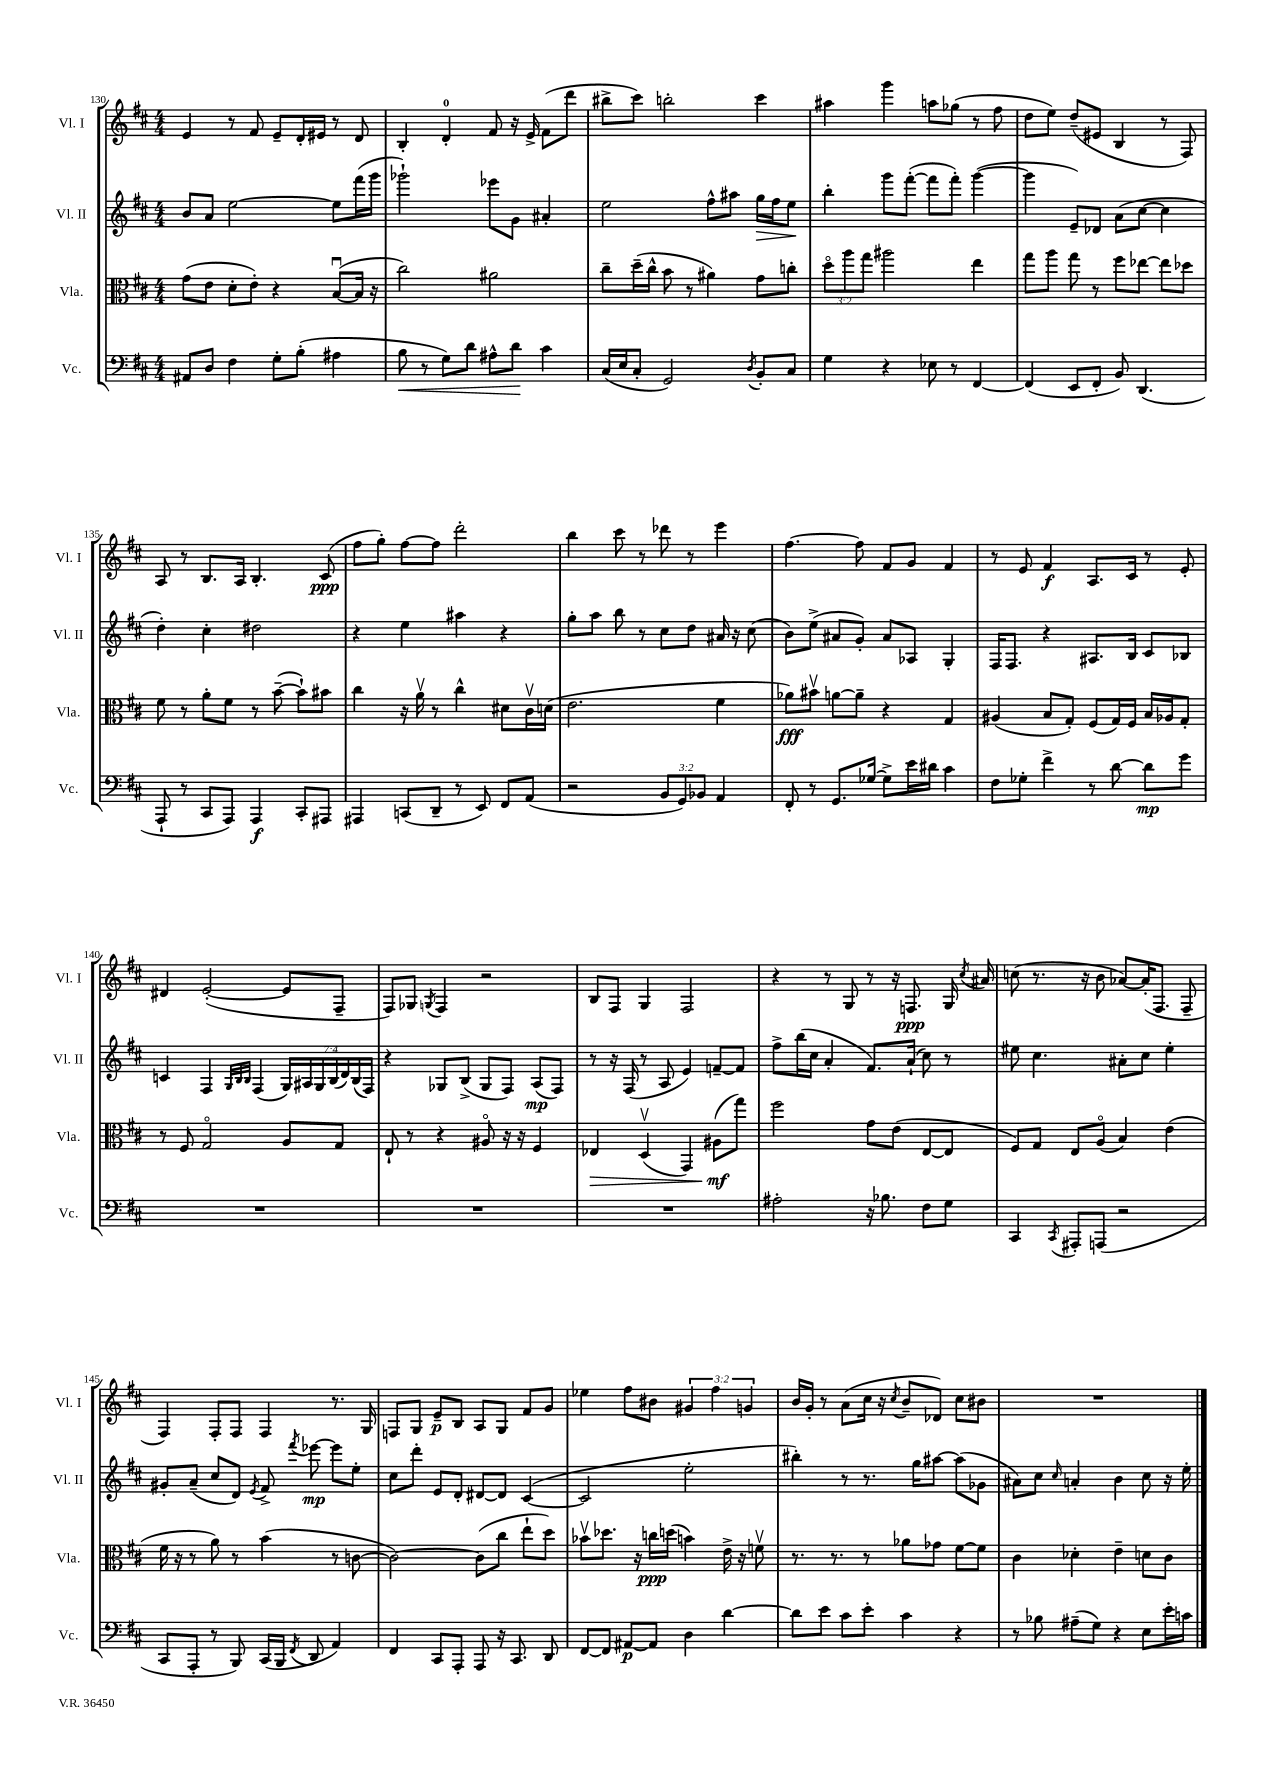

**kern	**kern	**kern	**kern
*staff4	*staff3	*staff2	*staff1
*clefF4	*clefC3	*clefG2	*clefG2
*k[f#c#]	*k[f#c#]	*k[f#c#]	*k[f#c#]
*M4/4	*M4/4	*M4/4	*M4/4
8AA#	(8g	8b	4e
8D	8e	8a	.
4F#	8d'	[2ee	8r
.	8e')	.	8f#
8G'	4r	.	8e~
(8B'	.	.	16d'
.	.	.	16e#
4A#	([8Bu	8ee]	8r
.	16B]	(16fff#	8d
.	16r	16ggg	.
=	=	=	=
8B	2cc#)	2ggg-`)	4B'
8r	.	.	.
8G)	.	.	4d'
8d	.	.	.
8A#^^	2a#	8eee-	8f#
8d	.	8g	16r
.	.	.	16e^
4c#	.	4a#'	(8f#
.	.	.	8ddd
=	=	=	=
(16C#	8cc#~	2ee	8bb#^
16E	.	.	.
8C#'	(16dd~	.	8ccc#)
.	16cc#^^	.	.
2GG)	8b	.	2bb'
.	8r	.	.
.	4a#)	8ff#^^	.
.	.	8aa#	.
8qD	.	.	.
8BB'	8g	16gg	4ccc#
.	.	16ff#	.
8C#	8cc'	8ee	.
=	=	=	=
4G	12ddo	4bb'	4aa#
.	12aa	.	.
.	12gg	.	.
4r	2aa#	8ggg	4ggg
.	.	([8fff#'	.
8E-	.	8fff#]	8aa
8r	.	8fff#')	(8gg-
[4FF#	4ee	([4ggg	8r
.	.	.	8ff#
=	=	=	=
(4FF#]	8gg	4ggg]	8dd
.	8aa	.	8ee)
8EE	8gg	8e~)	(8dd~
8FF#'	8r	8d-	8e#
8BB)	8ff#	(8a	4B
(4.DD	[8ee-	[8cc#	.
.	8ee-]	4cc#]	8r
.	8dd-	.	8F#)
=	=	=	=
8AAA`	8f#	4dd')	8A
8r	8r	.	8r
8CC#	8a'	4cc#'	8.B
8AAA)	8f#	.	.
.	.	.	16A
4AAA	8r	2dd#	4.B'
.	([8b~	.	.
8CC#'	8b`])	.	.
8AAA#	8b#	.	(8c#
=	=	=	=
4AAA#	4cc#	4r	8ff#
.	.	.	8gg')
(8CC	16r	4ee	[8ff#
.	16av	.	.
8DD~	8r	.	8ff#]
8r	4cc#^^	4aa#	2ddd'
8EE)	.	.	.
8FF#	8d#	4r	.
(8AA	16c#v	.	.
.	(16d	.	.
=	=	=	=
2r	2.e	8gg'	4bb
.	.	8aa	.
.	.	8bb	8ccc#
.	.	8r	8r
12BB	.	8cc#	8ddd-
12GG)	.	.	.
.	.	8dd	8r
12BB-	.	.	.
4AA	4f#	16a#	4eee
.	.	16r	.
.	.	(8cc#	.
=	=	=	=
8FF#'	8a-)	8b)	[4.ff#
8r	8b#v	(8ee^	.
8.GG	[8a	8a#	.
.	8a~]	8g')	8ff#]
[16G-	.	.	.
8G-^]	4r	8a#	8f#
16e	.	8A-	8g
16d#	.	.	.
4c#	4G	4G'	4f#
=	=	=	=
8F#	(4A#	16F#	8r
.	.	8.F#	.
8G-'	.	.	8e
4f#^	8B	4r	4f#
.	8G')	.	.
8r	(8F#	8.A#	8.A
[8d	16G)	.	.
.	16F#	16B	16c#
8d]	16B	8c#	8r
.	16A-	.	.
8g	8G'	8B-	8e'
=	=	=	=
1r	8r	4c	4d#
.	8F#	.	.
.	2Go	4F#	([2e'
.	.	32qqG	.
.	.	32qqB	.
.	.	32qqB	.
.	.	(4F#	.
.	8A	28G)	8e]
.	.	28A#	.
.	.	28G	.
.	.	(28B	.
.	8G	.	8F#~
.	.	28d)	.
.	.	(28B	.
.	.	28F#)	.
=	=	=	=
1r	8E`	4r	8F#)
.	8r	.	8G-
.	.	.	8qG
.	4r	8G-	4F#
.	.	(8B^	.
.	8A#o	8G-	2r
.	16r	8F#)	.
.	16r	.	.
.	4F#	(8A	.
.	.	8F#)	.
=	=	=	=
1r	4E-	8r	8B
.	.	16r	8F#
.	.	(16F#	.
.	(4Dv	8r	4G
.	.	8A	.
.	4GG)	4e)	2F#
.	(8A#	[8f~	.
.	8gg)	8f]	.
=	=	=	=
2A#'	2ff#	8ff#^	4r
.	.	(16bb	.
.	.	16cc#	.
.	.	4a'	8r
.	.	.	8G
16r	8g	8.f#)	8r
8.B-	.	.	.
.	(8e	.	16r
.	.	(16a`	8.F
8F#	[8E	8cc#)	.
8G	8E]	8r	16G
.	.	.	8qcc#
.	.	.	16a#
=	=	=	=
4CC#	8F#)	8ee#	(8cc
.	8G	4.cc#	8.r
8qCC#	.	.	.
8AAA#'	8E	.	.
.	.	.	16r
(8AAA	(8Ao	.	8b
2r	4B)	8a#'	[8a-)
.	.	8cc#	(16a-']
.	.	.	8.F#
.	(4e	4ee#'	.
.	.	.	8F#~
=	=	=	=
8CC#	16f#	8g#'	4F#)
.	16r	.	.
8AAA'	8r	(8a~	.
8r	8a)	8cc#	8F#'
8BBB)	8r	8d)	8F#
.	.	8qe	.
(16CC#	(4b	8f#^	4F#
16BBB	.	.	.
8qFF#	.	8qfff#	.
8DD	.	[8eee-	.
4AA)	8r	8eee-]	8.r
.	[8c	8ee'	.
.	.	.	16G
=	=	=	=
4FF#	2c_)	8cc#	8F
.	.	8ddd'	8G
8CC#	.	8e	8e~
8AAA'	.	8d'	8B
8AAA	(8c]	[8d#	8A
16r	8cc#	8d#]	8G
8.CC#	.	.	.
.	8ee`	([4c#	8f#
8DD	8dd)	.	8g
=	=	=	=
[8FF#	8b-v	2c#]	4ee-
8FF#]	8.dd-	.	.
[8AA#	.	.	8ff#
.	16r	.	.
8AA#]	16cc	.	8b#
.	(16dd	.	.
4D	4b)	2ee'	6g#
.	.	.	6ff#
[4d	16e^	.	.
.	16r	.	.
.	.	.	6g
.	8fv	.	.
=	=	=	=
8d]	8.r	4bb#')	16b
.	.	.	16g'
8e	.	.	8r
.	8.r	.	.
8c#	.	8r	(8a
8e'	8r	8.r	16cc#
.	.	.	16r
.	.	.	8qcc#
4c#	8a-	.	8b~
.	.	16gg	.
.	8g-	[8aa#	8d-)
4r	[8f#	(8aa#]	8cc#
.	8f#]	8g-	8b#
=	=	=	=
8r	4c#	8a#)	1r
8B-	.	8cc#	.
.	.	16qqcc#	.
(8A#~	4d-'	4a'	.
8G)	.	.	.
4r	4e~	4b	.
8E	8d	8cc#	.
16e'	8c#	16r	.
16c	.	16ee'	.
==	==	==	==
*-	*-	*-	*-
